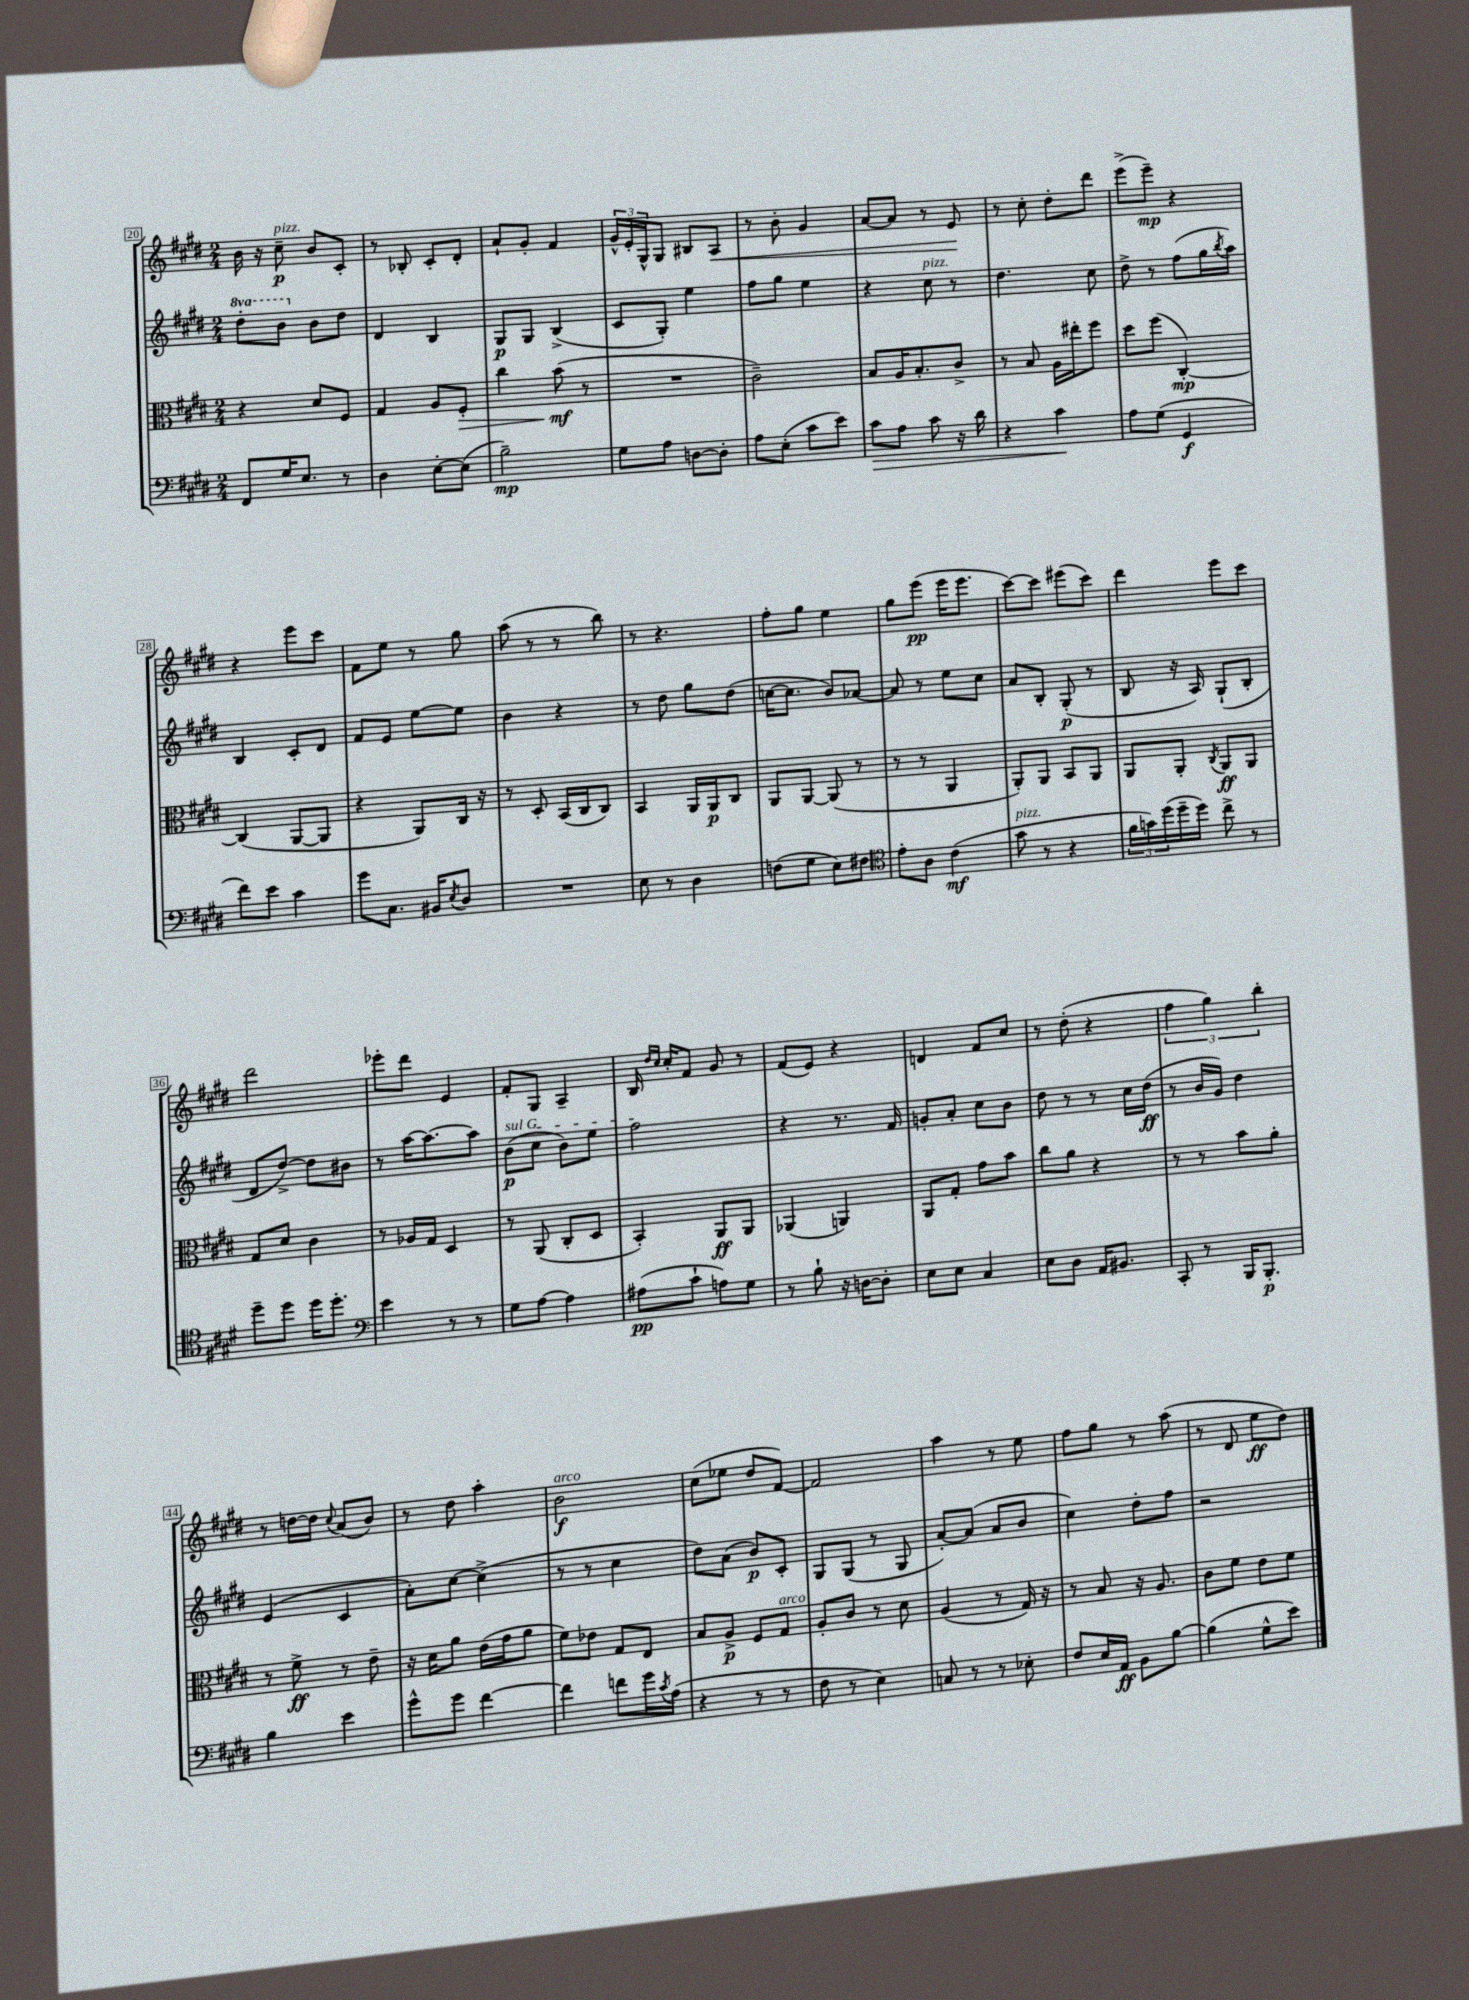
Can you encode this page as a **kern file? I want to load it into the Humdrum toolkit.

**kern	**dynam	**kern	**dynam	**kern	**dynam	**kern	**dynam
*part4	*part4	*part3	*part3	*part2	*part2	*part1	*part1
*staff4	*staff4	*staff3	*staff3	*staff2	*staff2	*staff1	*staff1
*clefF4	*	*clefC3	*	*clefG2	*	*clefG2	*
*k[f#c#g#d#]	*	*k[f#c#g#d#]	*	*k[f#c#g#d#]	*	*k[f#c#g#d#]	*
*M2/4	*	*M2/4	*	*M2/4	*	*M2/4	*
*	*	*	*	*8va	*	*	*
=20	=20	=20	=20	=20	=20	=20	=20
8FF#/L	.	4r	.	8ddd#'\L	.	16b\	.
.	.	.	.	.	.	16r	.
!	!	!	!	!	!	!LO:TX:a:i:t=pizz.	!
16G#/K	.	.	.	8bb\J	.	8cc#~\	p
8.E/J	.	.	.	.	.	.	.
*	*	*	*	*X8va	*	*	*
.	.	8d#/L	.	8b\L	.	8b/L	.
8r	.	8F#/J	.	8dd#\J	.	8c#'/J	.
=21	=21	=21	=21	=21	=21	=21	=21
4D#\	.	4G#/	.	4d#/	.	8r	.
.	.	.	.	.	.	8B-X'/	.
[8E'\L	.	8A/L	.	4B/	.	8c#'/L	.
!	!	!	!LO:HP:b	!	!	!	!
(8E\J]	.	8F#'/J	>	.	.	8d#'/J	.
=22	=22	=22	=22	=22	=22	=22	=22
2B~\)	mp	4cc#\	.	8G#/L	p	8a`/L	.
.	.	.	.	8G#/J	.	8g#'/J	.
.	.	(8b\	mf	(4B^/	.	4f#/	.
.	.	8r	]	.	.	.	.
=23	=23	=23	=23	=23	=23	=23	=23
8G#\L	.	2r	.	8c#/L	.	24g#^^/LL	.
.	.	.	.	.	.	24e'/	.
.	.	.	.	.	.	24G#^^/J	.
8A\J	.	.	.	8G#'/J)	.	8G#/J	.
[8Dn\L	.	.	.	4ee\	.	8B#X/L	.
!	!	!	!	!	!	!	!LO:HP:b
8D'\J]	.	.	.	.	.	8A/J	<
=24	=24	=24	=24	=24	=24	=24	=24
8A\L	.	2c#~\)	.	8ff#\L	.	8r	.
(8E'\J	.	.	.	8gg#\J	.	8b'\	.
8c#\L	.	.	.	4ee\	.	4g#/	.
8e\J)	.	.	.	.	.	.	.
=25	=25	=25	=25	=25	=25	=25	=25
!	!LO:HP:b	!	!	!	!	!	!
8c#\L	>	8B/L	.	4r	.	[8a/L	.
8A\J	.	16A/K	.	.	.	8a/J]	.
.	.	8.B'/	.	.	.	.	.
!	!	!	!	!LO:TX:a:i:t=pizz.	!	!	!
8c#\	.	.	.	8cc#\	.	8r	.
16r	.	8c#^/J	.	8r	.	8e/	.
16d#\	.	.	.	.	.	.	.
.	.	.	.	.	.	.	[
=26	=26	=26	=26	=26	=26	=26	=26
4r	.	8r	.	4.dd#\	.	8r	.
.	.	8B/	.	.	.	8cc#'\	.
4c#\	.	16A\LL	.	.	.	8dd#'\L	.
.	.	16ee#X'\J	.	.	.	.	.
.	.	8ff#\J	.	8cc#\	.	8ddd#\J	.
.	]	.	.	.	.	.	.
=27	=27	=27	=27	=27	=27	=27	=27
8A\L	.	8dd#\L	.	8dd#^\	.	(8eee^\L	.
(8G#\J	.	(8ff#\J	.	8r	.	8eee~\J)	mp
4GG#/	f	[4C#'/)	mp	(8ff#\L	.	4r	.
.	.	.	.	16gg#\L	.	.	.
.	.	.	.	8qbb/	.	.	.
.	.	.	.	16aa\JJ)	.	.	.
!!LO:LB:g=z
=28	=28	=28	=28	=28	=28	=28	=28
8f#\L)	.	(4C#/]	.	4B/	.	4r	.
8e\J	.	.	.	.	.	.	.
4c#\	.	[8AA/L	.	8c#'/L	.	8eee\L	.
.	.	8AA/J]	.	8d#/J	.	8ccc#\J	.
=29	=29	=29	=29	=29	=29	=29	=29
8g#\L	.	4r	.	8f#/L	.	8f#\L	.
8.C#\J	.	.	.	8e/J	.	8ee\J	.
.	.	8AA/L)	.	[8ee\L	.	8r	.
16BB#X/KL	.	.	.	.	.	.	.
8qE/	.	.	.	.	.	.	.
8D#/J	.	16C#/Jk	.	8ee\J]	.	8gg#\	.
.	.	16r	.	.	.	.	.
=30	=30	=30	=30	=30	=30	=30	=30
2r	.	8r	.	4b\	.	(8aa\	.
.	.	8D#'/	.	.	.	8r	.
.	.	(16BB/LL	.	4r	.	8r	.
.	.	16C#/J	.	.	.	.	.
.	.	8C#/J)	.	.	.	8bb\)	.
=31	=31	=31	=31	=31	=31	=31	=31
8E\	.	4BB/	.	8r	.	8r	.
8r	.	.	.	8dd#\	.	4.r	.
4D#\	.	16AA/LL	.	8gg#\L	.	.	.
.	.	16AA/J	p	.	.	.	.
.	.	8C#/J	.	(8dd#\J	.	.	.
=32	=32	=32	=32	=32	=32	=32	=32
(8Fn\L	.	8AA/L	.	[16ccn\KL	.	8ff#'\L	.
.	.	.	.	8.cc\J]	.	.	.
8G#\J	.	[8AA/J	.	.	.	8gg#\J	.
8E\L)	.	(8AA/]	.	8b/L)	.	4ee\	.
8F#X\J	.	8r	.	[8a-X/J	.	.	.
=33	=33	=33	=33	=33	=33	=33	=33
*clefC4	*	*	*	*	*	*	*
8e'\L	.	8r	.	8a-/]	.	8gg#\L	.
8A\J	.	8r	.	8r	.	(8eee\J	pp
(4c#\	mf	4AA/	.	8ee\L	.	16eee\KL	.
.	.	.	.	.	.	8.eee\J	.
.	.	.	.	8cc#\J	.	.	.
=34	=34	=34	=34	=34	=34	=34	=34
!LO:TX:a:i:t=pizz.	!	!	!	!	!	!	!
8g#\	.	8AA'/L)	.	8a/L	.	[8ccc#\L)	.
8r	.	8AA/J	.	8B'/J	.	8ccc#\J]	.
4r	.	8BB/L	.	(8G#'/	p	(8eee#X\L	.
.	.	8AA/J	.	8r	.	8ccc#\J)	.
=35	=35	=35	=35	=35	=35	=35	=35
24f#\LL	.	8AA/L	.	8B/	.	4ddd#\	.
24gn\)	.	.	.	.	.	.	.
(24dd#\	.	.	.	.	.	.	.
16dd#~\	.	8AA'/J	.	16r	.	.	.
16dd#\JJ)	.	.	.	16A/)	.	.	.
.	.	8qC#/	.	.	.	.	.
8cc#^\	.	8AA/L	ff	(8G#`/L	.	8eee\L	.
8r	.	8AA/J	.	8B'/J	.	8ccc#\J	.
!!LO:LB:g=z
=36	=36	=36	=36	=36	=36	=36	=36
8dd#~\L	.	8G#/L	.	8d#/L	.	2ddd#\	.
8dd#\J	.	8d#/J	.	[8dd#^/J)	.	.	.
16dd#\KL	.	4c#\	.	8dd#\L]	.	.	.
8.dd#'\J	.	.	.	.	.	.	.
.	.	.	.	8b#X\J	.	.	.
=37	=37	=37	=37	=37	=37	=37	=37
*clefF4	*	*	*	*	*	*	*
4e\	.	8r	.	8r	.	8eee-X'\L	.
.	.	16A-X/LL	.	[16aa\KL	.	8ddd#\J	.
.	.	16G#/JJ	.	8.aa\_	.	.	.
8r	.	4D#/	.	.	.	4e/	.
8r	.	.	.	8aa\J]	.	.	.
=38	=38	=38	=38	=38	=38	=38	=38
!	!	!	!	!LO:TX:a:i:t=sul G	!	!	!
8G#\L	.	8r	.	(8b\L	p	8f#'/L	.
[8A\J	.	(8AA/	.	8cc#\J	.	8G#/J	.
4A\]	.	8C#'/L	.	8b\L)	.	4A~/	.
.	.	8D#/J	.	8ee\J	.	.	.
=39	=39	=39	=39	=39	=39	=39	=39
(8A#X\L	pp	4BB'/)	.	2ff#\	.	16B/	.
.	.	.	.	.	.	16qqdd#/LL	.
.	.	.	.	.	.	16qqcc#/JJ	.
.	.	.	.	.	.	16cc#'/KL	.
8c#`\J	.	.	.	.	.	8f#/J	.
8An\L)	.	8AA/L	ff	.	.	8g#/	.
8G#\J	.	8AA/J	.	.	.	8r	.
=40	=40	=40	=40	=40	=40	=40	=40
8r	.	(4AA-X/	.	4r	.	(8f#/L	.
8B`\	.	.	.	.	.	8e/J)	.
16r	.	4AAn/)	.	8.r	.	4r	.
[16Dn\KL	.	.	.	.	.	.	.
8D'\J]	.	.	.	.	.	.	.
.	.	.	.	16f#/	.	.	.
=41	=41	=41	=41	=41	=41	=41	=41
8E\L	.	8AA/L	.	8gn'/L	.	4dn/	.
8E\J	.	8G#'/J	.	8a'/J	.	.	.
4C#/	.	8g#\L	.	8cc#\L	.	8f#/L	.
.	.	8b\J	.	8b\J	.	8cc#/J	.
=42	=42	=42	=42	=42	=42	=42	=42
8E\L	.	8cc#\L	.	8dd#\	.	8r	.
8D#\J	.	8a\J	.	8r	.	(8dd#'\	.
16AA/KL	.	4r	.	8r	.	4r	.
8.BB#X/J	.	.	.	.	.	.	.
.	.	.	.	16cc#\LL	.	.	.
.	.	.	.	(16dd#\JJ	ff	.	.
=43	=43	=43	=43	=43	=43	=43	=43
8CC#'/	.	8r	.	8r	.	6ff#\	.
8r	.	8r	.	16b/LL	.	.	.
.	.	.	.	.	.	6gg#\)	.
.	.	.	.	16g#/JJ)	.	.	.
16BBB/KL	.	8b\L	.	4dd#\	.	.	.
8.BBB'/J	p	.	.	.	.	.	.
.	.	.	.	.	.	6bb'\	.
.	.	8a'\J	.	.	.	.	.
!!LO:LB:g=z
=44	=44	=44	=44	=44	=44	=44	=44
4B\	.	8r	.	(4e/	.	8r	.
.	.	8f#^\	ff	.	.	[16ddn\LL	.
.	.	.	.	.	.	16dd\JJ]	.
.	.	.	.	.	.	8qqcc#/	.
4e\	.	8r	.	4c#/	.	(8a/L	.
.	.	8e~\	.	.	.	8b/J)	.
=45	=45	=45	=45	=45	=45	=45	=45
8g#^^\L	.	16r	.	8a'\L)	.	8r	.
.	.	16d#\KL	.	.	.	.	.
8g#\J	.	8a\J	.	[8cc#\J	.	8dd#\	.
[4f#\	.	(16e\LL	.	(4cc#^\]	.	4aa'\	.
.	.	16g#\J	.	.	.	.	.
.	.	8a\J	.	.	.	.	.
=46	=46	=46	=46	=46	=46	=46	=46
!	!	!	!	!	!	!LO:TX:a:i:t=arco	!
4f#\]	.	8f#\L)	.	8r	.	2b\	f
.	.	8e-X\J	.	8r	.	.	.
8fn\L	.	8G#/L	.	4cc#\	.	.	.
16g#\L	.	8E/J	.	.	.	.	.
8qc#/	.	.	.	.	.	.	.
(16A\JJ	.	.	.	.	.	.	.
=47	=47	=47	=47	=47	=47	=47	=47
4r	.	8B/L	.	8dd#\L)	.	(8cc#\L	.
.	.	8A^/J	p	(8a\J	.	8ee-X\J	.
8r	.	8F#/L	.	8b/L)	p	8dd#/L	.
!	!	!LO:TX:a:i:t=arco	!	!	!	!	!
8r	.	8G#/J	.	8c#'/J	.	[8f#/J)	.
=48	=48	=48	=48	=48	=48	=48	=48
8F#\	.	8A'/L	.	8G#/L	.	2f#/]	.
8r	.	8c#/J	.	(8G#/J	.	.	.
4E\)	.	8r	.	8r	.	.	.
.	.	8d#\	.	8G#/	.	.	.
=49	=49	=49	=49	=49	=49	=49	=49
8Cn/	.	(4A/	.	[8a'/L)	.	4aa\	.
8r	.	.	.	(8a/J]	.	.	.
8r	.	8r	.	8a/L	.	8r	.
8E-X'\	.	16G#/)	.	8b/J	.	8ee\	.
.	.	16r	.	.	.	.	.
=50	=50	=50	=50	=50	=50	=50	=50
8F#/L	.	8r	.	4cc#\)	.	8ff#\L	.
16E/L	.	8B/	.	.	.	8gg#\J	.
16AA/JJ	ff	.	.	.	.	.	.
8BB\L	.	16r	.	8dd#'\L	.	8r	.
.	.	8.A/	.	.	.	.	.
[8B\J	.	.	.	8ff#\J	.	(8aa\	.
=51	=51	=51	=51	=51	=51	=51	=51
(4B\]	.	8c#\L	.	2r	.	8r	.
.	.	8f#\J	.	.	.	8d#/	.
8G#^^\L	.	8e\L	.	.	.	8ee\L	ff
8e\J)	.	8f#\J	.	.	.	8dd#\J)	.
==	==	==	==	==	==	==	==
*-	*-	*-	*-	*-	*-	*-	*-
